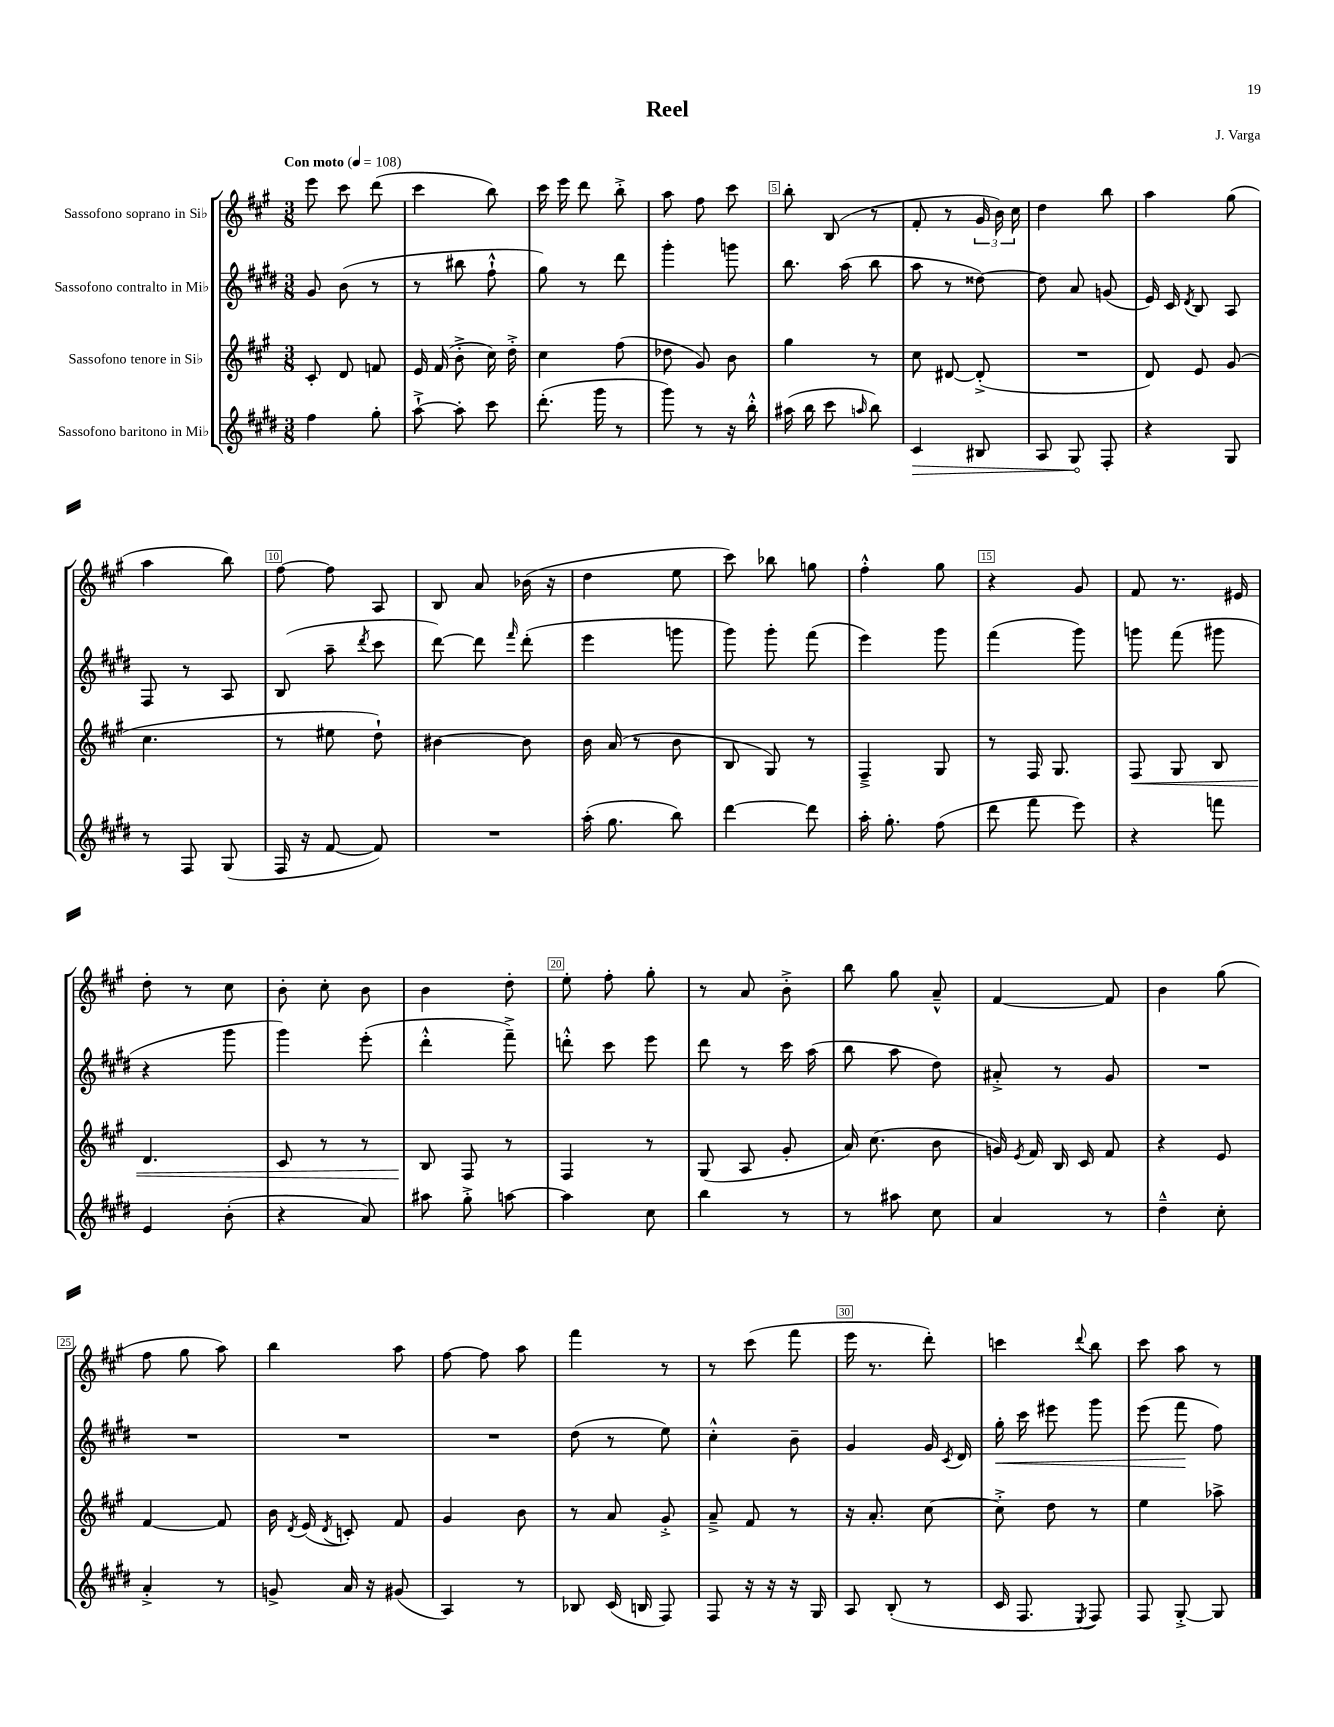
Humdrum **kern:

**kern	**kern	**kern	**kern
*staff4	*staff3	*staff2	*staff1
*clefG2	*clefG2	*clefG2	*clefG2
*k[f#c#g#d#]	*k[f#c#g#]	*k[f#c#g#d#]	*k[f#c#g#]
*M3/8	*M3/8	*M3/8	*M3/8
*MM108	*MM108	*MM108	*MM108
4ff#	8c#'	8g#	8eee
.	8d	(8b	8ccc#
8gg#'	8f	8r	(8ddd
=	=	=	=
[8aa`^	16e	8r	4ccc#
.	(16f#	.	.
8aa']	8b'^	8bb#	.
8ccc#	16cc#)	8ff#`^^	8bb)
.	16dd'^	.	.
=	=	=	=
(8.ddd#'	4cc#	8gg#)	16ccc#
.	.	.	16eee
.	.	8r	8ddd
16ggg#	.	.	.
8r	(8ff#	8ddd#	8bb'^
=	=	=	=
8ggg#)	8dd-	4ggg#'	8aa
8r	8g#)	.	8ff#
16r	8b	8ggg	8ccc#
16bb'^^	.	.	.
=	=	=	=
(16aa#	4gg#	8.bb	8bb'
16bb	.	.	.
8ccc#	.	.	(8B
.	.	(16aa	.
16qqaa	.	.	.
8bb)	8r	8bb	8r
=	=	=	=
4c#	8cc#	8aa	8f#'
.	[8d#	8r	8r
8B#	(8d#'^]	[8dd##)	24g#
.	.	.	24b)
.	.	.	24cc#
=	=	=	=
8A	4.r	8dd##]	4dd
8G#	.	8a	.
8F#'	.	(8g	8bb
=	=	=	=
4r	8d)	16e)	4aa
.	.	16c#	.
.	.	8qd#	.
.	8e	8B	.
8G#	(8g#	8A	(8gg#
=	=	=	=
8r	4.cc#	8F#	4aa
8F#	.	8r	.
(8G#	.	8A	8bb)
=	=	=	=
16F#	8r	(8B	[8ff#
16r	.	.	.
[8f#	8ee#	8aa~	8ff#]
.	.	8qddd#	.
8f#])	8dd`)	8ccc#	8A
=	=	=	=
4.r	[4b#	[8ddd#)	8B
.	.	8ddd#]	8a
.	.	16qqfff#	.
.	8b#]	(8ddd#'	(16b-
.	.	.	16r
=	=	=	=
(16aa'	16b	4eee	4dd
8.gg#	(16a	.	.
.	8r	.	.
8bb)	8b	8ggg	8ee
=	=	=	=
[4ddd#	8B	8ggg#)	8ccc#)
.	8G#)	8ggg#'	8bb-
8ddd#]	8r	(8fff#	8gg
=	=	=	=
16aa'	4F#~^	4eee)	4ff#'^^
8.gg#'	.	.	.
(8ff#	8G#	8ggg#	8gg#
=	=	=	=
8ddd#	8r	(4fff#	4r
8fff#	16F#	.	.
.	8.G#	.	.
8eee)	.	8ggg#)	8g#
=	=	=	=
4r	8F#	8ggg	8f#
.	8G#	(8fff#	8.r
8fff	8B	8ggg#	.
.	.	.	16e#
=	=	=	=
4e	4.d	4r	8dd'
.	.	.	8r
(8b'	.	8ggg#	8cc#
=	=	=	=
4r	8c#	4ggg#)	8b'
.	8r	.	8cc#'
8a)	8r	(8eee'	8b
=	=	=	=
8aa#	8B	4ddd#'^^	4b
8gg#'^	8F#	.	.
[8aa	8r	8fff#~^)	8dd'
=	=	=	=
4aa]	4F#	8ddd'^^	8ee'
.	.	8ccc#	8ff#'
8cc#	8r	8eee	8gg#'
=	=	=	=
4bb	(8G#	8ddd#	8r
.	8A	8r	8a
8r	8g#'	16ccc#	8b'^
.	.	(16aa	.
=	=	=	=
8r	16a)	8bb	8bb
.	(8.cc#	.	.
8aa#	.	8aa	8gg#
8cc#	8b	8dd#)	8a~^^
=	=	=	=
4a	16g)	8a#'^	[4f#
.	8qe	.	.
.	16f#	.	.
.	16B	8r	.
.	16c#	.	.
8r	8f#	8g#	8f#]
=	=	=	=
4dd#~^^	4r	4.r	4b
8cc#'	8e	.	(8gg#
=	=	=	=
4a'^	[4f#	4.r	8ff#
.	.	.	8gg#
8r	8f#]	.	8aa)
=	=	=	=
8g^	16b	4.r	4bb
.	8qd	.	.
.	(16e	.	.
.	8qd	.	.
16a	8c')	.	.
16r	.	.	.
(8g#	8f#	.	8aa
=	=	=	=
4A)	4g#	4.r	[8ff#
.	.	.	8ff#]
8r	8b	.	8aa
=	=	=	=
8B-	8r	(8dd#	4fff#
(16c#	8a	8r	.
16B	.	.	.
8F#)	8g#'^	8ee)	8r
=	=	=	=
8F#	8a~^	4cc#'^^	8r
16r	8f#	.	(8ccc#
16r	.	.	.
16r	8r	8b~	8fff#
16G#	.	.	.
=	=	=	=
8A	16r	4g#	16eee
.	8.a'	.	8.r
(8B'	.	.	.
8r	[8cc#	16g#	8ddd')
.	.	8qc#	.
.	.	16d#	.
=	=	=	=
16c#	8cc#'^]	16gg#'	4ccc
8.F#	.	16ccc#	.
.	8dd	8eee#	.
8qE	.	.	8qqddd
8F#)	8r	8ggg#	8bb
=	=	=	=
8F#	4ee	(8eee	8ccc#
[8G#'^	.	8fff#	8aa
8G#]	8aa-^	8ff#)	8r
==	==	==	==
*-	*-	*-	*-
